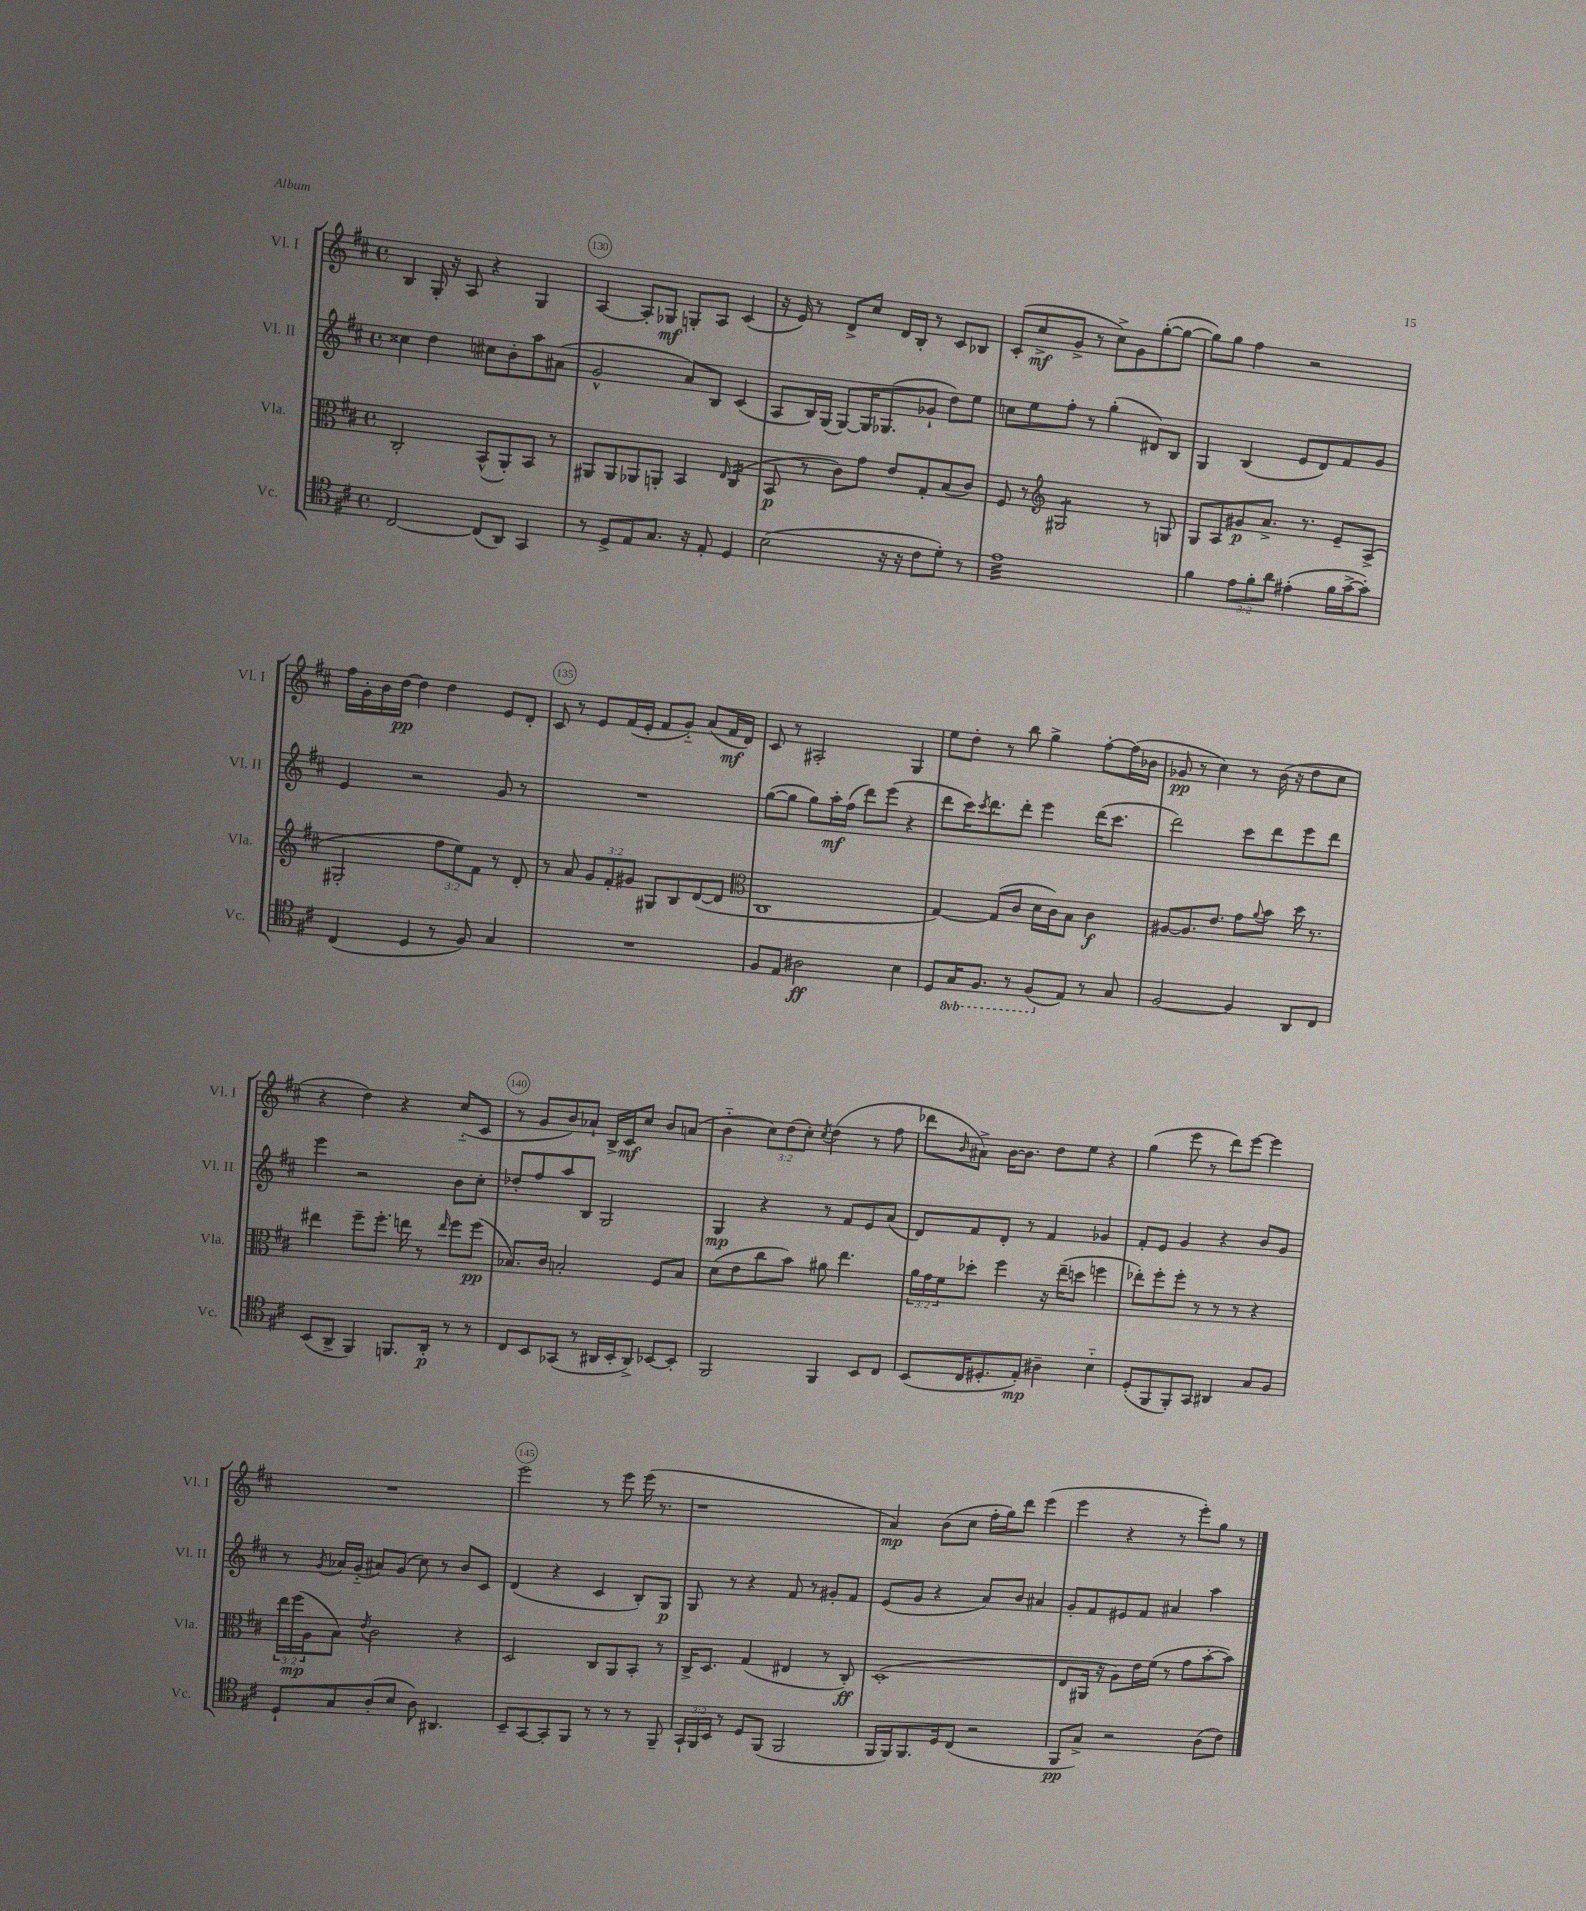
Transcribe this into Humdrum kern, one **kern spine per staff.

**kern	**kern	**kern	**kern
*staff4	*staff3	*staff2	*staff1
*clefC4	*clefC3	*clefG2	*clefG2
*k[f#c#]	*k[f#c#]	*k[f#c#]	*k[f#c#]
*M4/4	*M4/4	*M4/4	*M4/4
*met(c)	*met(c)	*met(c)	*met(c)
[2C#/	2C#'/	4cc##\	4B/
.	.	4dd\	16G'/
.	.	.	16r
.	.	.	8A/
(8C#/]L	(8BB^^/L	8cc#\L	4r
8AA/J)	8AA'/)	8b'\	.
4GG/	8BB/J	8aa\	4G/
.	8r	(8a#\J	.
=	=	=	=
8r	8AA#/L	2g^^/	[4A/
8D^/L	8AA#/	.	.
8E/	8AA-/	.	8A'/]L
8.G/J	8AA'/J	.	8G-/J
.	4BB/	8a/L)	8G'/L
16r	.	.	.
8E'/	.	8B/J	8A/J
.	16qqE/	.	.
4D/	(4C#/	(4c#/	(4c#/
=	=	=	=
(2B\	8BB/	8A/L	16r
.	.	.	16e/)
.	8r	16B/L)	8r
.	.	(16G/JJ	.
.	8c#\L)	[8G/L)	8d^/L
.	8g\J	16G/]K	8cc#/J
.	.	(8.G-/	.
16r	8e/L	.	16d/LL
16r	.	.	16B'/JJ
8c#\L	8G'/	8g-`/J	8r
8d'\J)	(8B/	8dd\L)	8c#/L
8r	8c#/J)	8ee\J	8B-/J
=	=	=	=
1e	8F#/	8cc\L	(8c#'/L
.	8r	8ee\	8cc#^/
*	*clefG2	*	*
.	2G#/	8ff#'\J	8g^/J
.	.	8r	8r
.	.	(4gg'\	8cc#^\L)
.	.	.	8g\
.	8r	8d#/L)	([8gg'\
.	8G/	8B/J	8gg\_J
=	=	=	=
4f#\	8G/L	4G/	8gg\]L)
.	8A/	.	8gg\J
12e\L	8g#/	(4B/	4ff#\
12f#'\	.	.	.
.	8.a^/J	.	.
12a\J	.	.	.
(4e#'\	.	8e/L	2r
.	8.r	.	.
.	.	8d/)	.
16f#\LL	8e~/L	8f#/	.
[16g^\J	.	.	.
8g'\]J)	(8A^/J	8g/J	.
=	=	=	=
(4C#/	2G#'/	4e/	16ff#\LL
.	.	.	16g'\
.	.	.	16b\
.	.	.	[16dd\JJ
4D/	.	2r	4dd\]
8r	12ff#\L	.	4dd\
.	12ee\)	.	.
8F#/)	.	.	.
.	12f#\J	.	.
4G/	8r	8g/	8e/L
.	8d'/	8r	8d'/J
=	=	=	=
1r	8r	1r	8c#/
.	8a/	.	8r
.	12g/L	.	8e/L
.	12f#'/	.	.
.	.	.	(16f#/L
.	12g#/J	.	.
.	.	.	16e'/JJ
.	8G#/L	.	8f#/L
.	8B/	.	8g'~/J)
.	([8d/	.	(8a/L
.	8d/]J	.	16f#/L
.	.	.	16d/JJ)
=	=	=	=
*	*clefC3	*	*
8F#/L	1C#	([8gg\L	8c#/
8E/J	.	8gg\]J	8r
2A#\	.	8gg\L)	2A#'/
.	.	16aa'\L	.
.	.	(16ff#\JJ	.
.	.	8ddd\L)	.
.	.	(8eee\J	.
4B\	.	4r	4G/
=	=	=	=
8D/L	[4G/)	8ddd\L	8ee\L
16GG/K	.	16ccc#\K)	8dd'\J
.	.	8qccc#/	.
8.FF#/J	.	8.ddd\	.
.	(8G/]L	.	8r
8r	8c#/J	8ddd'\J	8bb\
(8FF#/L	16d\LL	4eee\	4gg^\
.	16c#\J)	.	.
8E/J)	8B\J	.	.
8r	4c#\	(16ddd\LK	[8ff#'\L
.	.	8.ccc#\J	.
8G/	.	.	(16ff#\]L
.	.	.	16b-\JJ
=	=	=	=
[2F#/	[8A#/L	2ddd\)	8g-/
.	8.A#/]	.	8r
.	.	.	4cc#\)
.	8.e/J	.	.
4F#/]	8g\L	8ccc#\L	8r
.	8qqa/	.	.
.	8b\J	8ddd\	(16b\
.	.	.	16r
8AA/L	16dd\	8eee\	8dd\L
.	8.r	.	.
8C#/J	.	8ddd\J	8cc#\J
=	=	=	=
(8BB/L	4ee#\	4eee\	4r
8AA^/J	.	.	.
4FF#/)	8ff#~\L	2r	4dd\)
.	8.ff#'\J	.	.
8.FF/L	.	.	4r
.	16ee\	.	.
.	8r	.	.
16AA'/Jk	.	.	.
.	16qqee/	.	.
8r	8ff#\L	8b\L	(8cc#'~/L
8r	(8ff#\J	8cc#'\J	8c#/J
=	=	=	=
8C#/L	8.B-/L)	8dd-'/L	8r
8BB/	.	8ff#/	8g/L
.	16c#/Jk	.	.
(8GG-/J	2B'/	8aa/	8b/)
8r	.	8B/J	8a-`/J
16AA#/LL	.	2G/	16B^/LL
16BB'/J	.	.	16c#/J
8AA#^/J)	.	.	8cc#/J
[8BB-/L	8F#/L	.	8b/L
8BB-'/]J	8B/J	.	(8a/J
=	=	=	=
2FF#/	(8d\L	4G/	4b'~\
.	8e\	.	.
.	8cc#\	4r	12cc#\L)
.	.	.	(12dd\
.	8b\J)	.	.
.	.	.	12cc#'\J)
.	.	.	8qcc#/
4FF#/	8a#\	8r	(4dd\
.	4.ee\	8f#/L	.
8BB/L	.	8e/	8r
8C#/J	.	(8a/J	8ff#\
=	=	=	=
(8BB/L	24a\LL	8d/L)	8ddd-\L
.	24g\	.	.
.	24f#\J	.	.
.	.	.	16qqb/
16C#/K	8dd-'\J	8f#/	8a#^\J)
8.D#'/	.	.	.
.	4ff#\	8d'/J	[16b\LK
.	.	.	8.b\]J
8E'/J)	.	8r	.
4A#~\	16r	4f#/	8dd\L
.	(16ee~\LK	.	.
.	8dd\J	.	8ee\J
4B'~\	4ff\	4g-/	4r
=	=	=	=
(8D'/L	8ee-'\L)	8f#'/L	(4gg\
8FF#/	8ff#'\	8e/J	.
8FF#'/)	8ff#'\J	4g/	8eee\
8GG/J	8r	.	8r
4AA#/	8r	4r	8ddd\L)
.	8r	.	[8eee\J
8G/L	4r	8b/L	4eee\]
8F#/J	.	8g/J	.
=	=	=	=
8D`/L	24ee\LL	8r	1r
.	(24ff#\	.	.
.	24A\J	.	.
.	.	8qg/	.
8G/	8B\J)	16a-/LL	.
.	.	(16g'~/JJ	.
.	8qe/	.	.
(8A'/	2c#\	8a#/L)	.
8B/J	.	(8g/J	.
8A\)	.	8cc#\)	.
4.AA#/	.	8r	.
.	4r	8b/L	.
.	.	8c#/J	.
=	=	=	=
8BB~/L	2D/	(4d/	2eee\
[8GG/	.	.	.
8GG'/]	.	4r	.
8FF#/J	.	.	.
8r	8C#/L	4c#/	8r
8r	8AA/	.	8eee\
8r	8BB'/J	8B'/L)	(16eee\
.	.	.	8.r
8FF#~/	8r	8G/J	.
=	=	=	=
24GG`/LL	16C#^/LK	8G/	1r
24FF#/	.	.	.
.	8.D/J	.	.
24BB/JJ	.	.	.
8r	.	8r	.
8D/L	(4G/	4r	.
(8FF#/J	.	.	.
2FF#/	4E#/	8f#/	.
.	.	8r	.
.	8r	8g#'/L	.
.	8C#'/)	8f#/J	.
=	=	=	=
16FF#/LL	(1D'	(8e/L	4a/)
16FF#/J)	.	.	.
8.FF#/	.	8g/J	.
.	.	4r	(8b\L
16D/k	.	.	.
(8C#/J	.	.	8cc#\J
2r	.	8a/L)	16ff#'\LL
.	.	.	16gg\J)
.	.	8b/J	8ddd\J
.	.	4a#/	(4eee\
=	=	=	=
8FF#/L	8E/L	8g'/L	4eee\
8G^/J)	16AA#/Jk	8f#/	.
.	16r	.	.
2r	8A\L)	8e#/	4r
.	16e\L	8f#/J	.
.	(16f#\JJ	.	.
.	8r	4a#/	8r
.	8g\L	.	8eee'\L)
(8A\L	[8b'\	4aa\	8gg\J
8c#\J)	8b\]J)	.	8r
==	==	==	==
*-	*-	*-	*-
